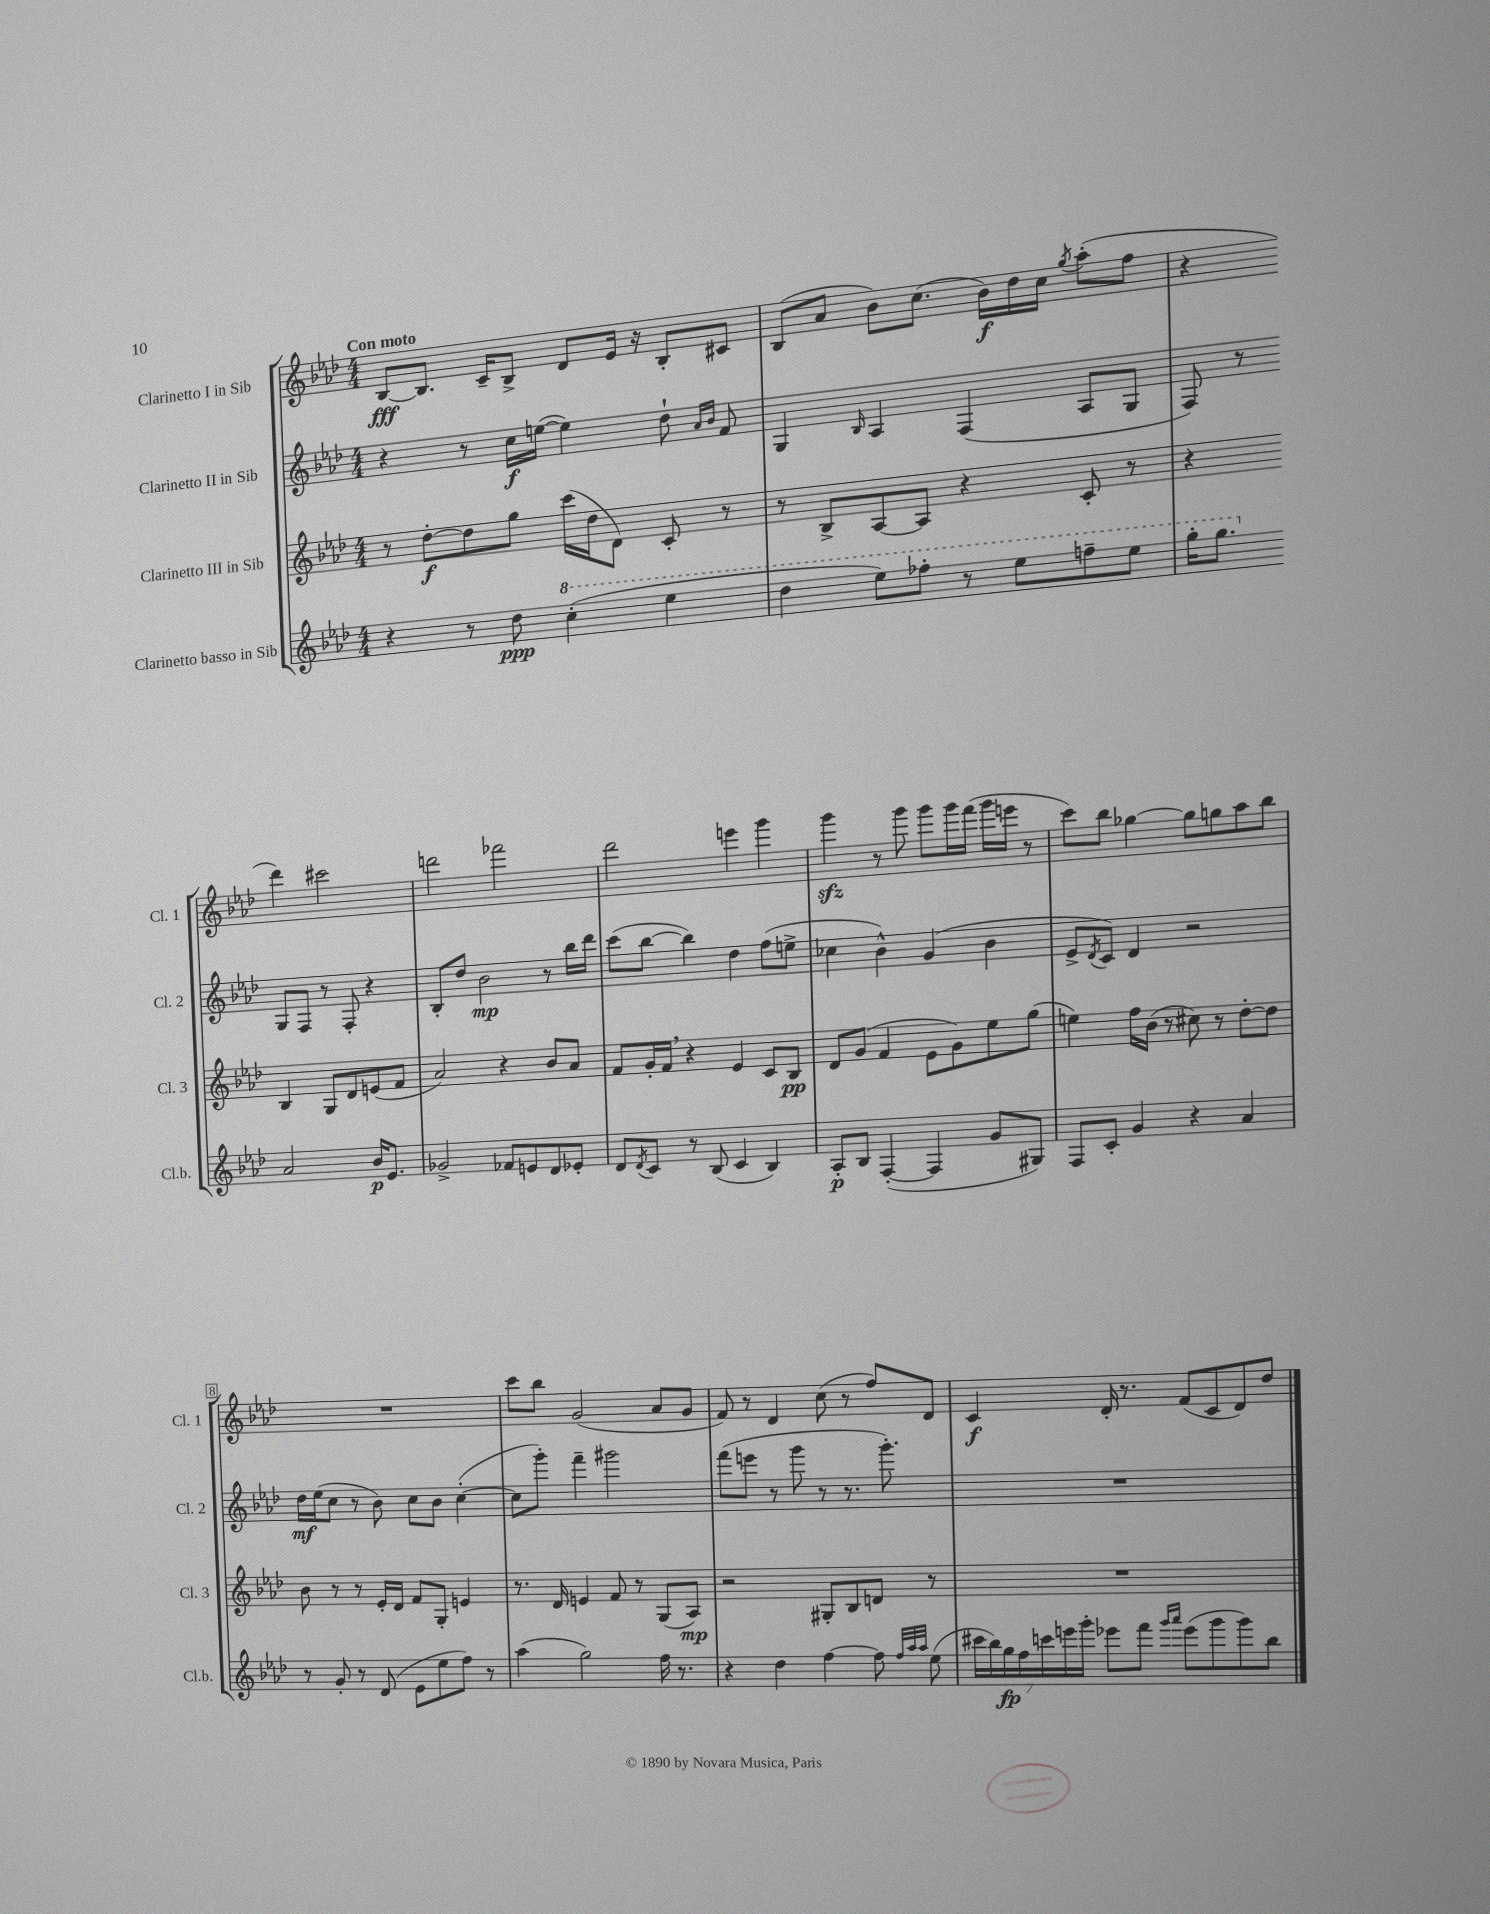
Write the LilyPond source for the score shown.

<<
\new StaffGroup <<
\new Staff = "s0" \with { instrumentName = "Clarinetto I in Sib" shortInstrumentName = "Cl. 1" } {
    \clef treble \key aes \major \numericTimeSignature \time 4/4 \tempo "Con moto"
    bes8~\fff bes8. c'16-- bes8-> des'8 ees'16 r16 bes8-. cis'8 |
    bes8( aes'8 bes'8) c''8.( bes'16\f) des''16 c''16 \acciaccatura { g''8 } aes''8-.( f''8 |
    r4 des'''4) cis'''2 |
    d'''2 fes'''2 |
    des'''2 e'''4 g'''4 |
    g'''4\sfz r8 g'''8 g'''8 g'''16 f'''16( g'''16 e'''16 r8 |
    c'''8) bes''8 ges''4~ ges''8 g''8 aes''8 bes''8 |
    R1 |
    c'''8 bes''8 g'2( aes'8 g'8 |
    f'8) r8 des'4 c''8( r8 f''8) des'8 |
    c'4\f des'16-. r8. f'8( c'8 des'8) des''8 \bar "|." |
}
\new Staff = "s1" \with { instrumentName = "Clarinetto II in Sib" shortInstrumentName = "Cl. 2" } {
    \clef treble \key aes \major \numericTimeSignature \time 4/4
    r4 r8 c''16\f e''16~( e''4) des''8-! \grace { aes'16 bes'16 } f'8 |
    g4 \grace { bes16 } aes4 f4( aes8 g8 |
    f8) r8 g8 f8 r8 f8-. r4 |
    bes8-. des''8 bes'2\mp r8 bes''16 des'''16 |
    c'''8( bes''8~ bes''4) des''4 f''8( e''8-> |
    ces''4 bes'4-^) g'4( bes'4 |
    ees'8-> \acciaccatura { des'8 } c'8) des'4 r2 |
    des''16\mf ees''16( c''8 r8 bes'8) c''8 bes'8 c''4~-.( |
    c''8 g'''8-.) f'''4-- gis'''2 |
    f'''8( e'''8 r8 g'''8 r8 r8. g'''8.-.) |
    R1 \bar "|." |
}
\new Staff = "s2" \with { instrumentName = "Clarinetto III in Sib" shortInstrumentName = "Cl. 3" } {
    \clef treble \key aes \major \numericTimeSignature \time 4/4
    r8 des''8~-.\f des''8 g''8 c'''16( des''16 des'8) c'8-. r8 |
    r8 bes8-> aes8~ aes8 r4 c'8-. r8 |
    r4 bes4 g8 des'8 e'8( f'8 |
    aes'2) r4 bes'8 aes'8 |
    f'8 g'16-. f'16 \breathe r4 ees'4 c'8 bes8\pp |
    des'8 g'8( f'4 ees'8 g'8) ees''8 g''8( |
    e''4) f''16 bes'16( r8 cis''8) r8 des''8~-. des''8 |
    bes'8 r8 r8 ees'16-. des'16 f'8 g8-. e'4 |
    r8. des'16 e'4 f'8 r8 g8( aes8\mp) |
    r2 gis8-. bes8 d'8 r8 |
    R1 \bar "|." |
}
\new Staff = "s3" \with { instrumentName = "Clarinetto basso in Sib" shortInstrumentName = "Cl.b." } {
    \clef treble \key aes \major \numericTimeSignature \time 4/4
    r4 r8 des''8\ppp \ottava #1 c'''4-.( ees'''4 |
    des'''4 ees'''8) fes'''8-. r8 ees'''8 f'''8-- ees'''8 |
    g'''16-. g'''8. \ottava #0 aes'2 bes'16\p ees'8. |
    ges'2-> fes'8 e'8 des'8 ees'8-. |
    des'8 \acciaccatura { des'8 } c'8 r8 bes8( c'4 bes4) |
    aes8-.\p bes8 f4~-.( f4 g'8 gis8) |
    f8 c'8-. g'4 r4 aes'4 |
    r8 g'8-. r8 des'8( ees'8 ees''8 f''8) r8 |
    aes''4( g''2) f''16 r8. |
    r4 des''4 f''4~ f''8 \grace { f''32 aes''32 aes''32 } ees''8( |
    \tuplet 7/4 { cis'''16 bes''16) g''16\fp f''16 c'''16 e'''16 g'''16-. } ees'''8 f'''8 \grace { g'''16 aes'''16 } ees'''8( g'''8 g'''8) bes''8 \bar "|." |
}
>>
>>
\layout { \context { \Score \override BarNumber.stencil = #(make-stencil-boxer 0.1 0.3 ly:text-interface::print) } }
